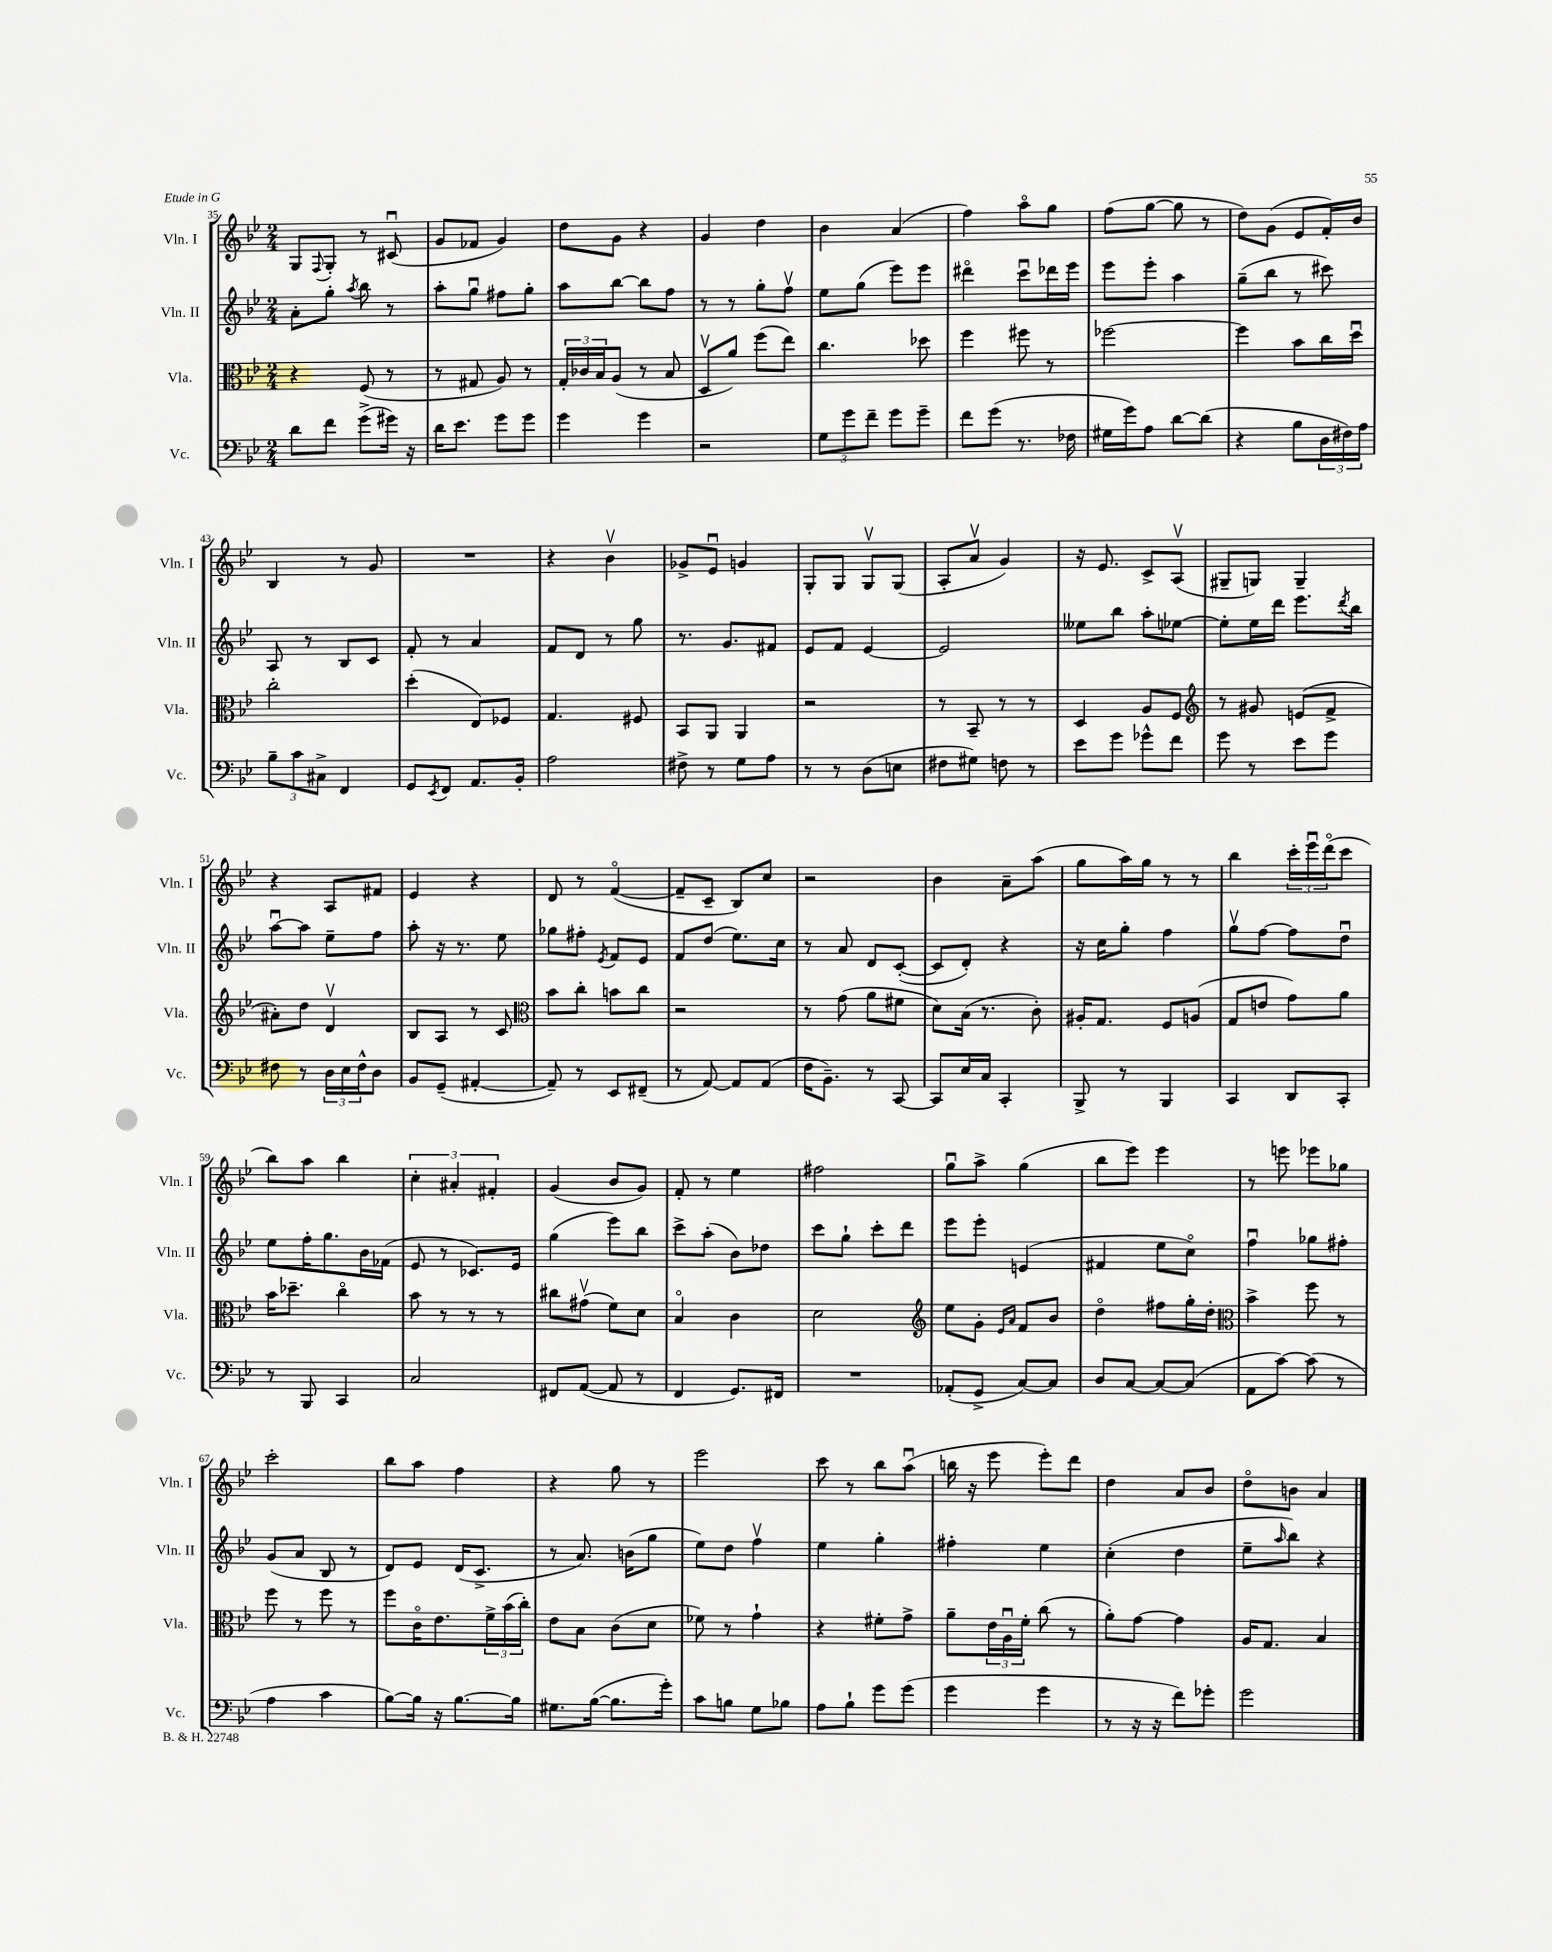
<<
\new StaffGroup <<
\new Staff = "s0" \with { instrumentName = "Vln. I" shortInstrumentName = "Vln. I" } {
    \clef treble \key bes \major \numericTimeSignature \time 2/4
    g8 \appoggiatura { f8 } g8-. r8 cis'8\downbow( |
    g'8 fes'8 g'4) |
    d''8 g'8 r4 |
    g'4 d''4 |
    bes'4 a'4( |
    f''4) a''8\flageolet g''8 |
    f''8( g''8~ g''8 r8 |
    d''8) g'8( ees'8 f'16-.) bes'16 |
    bes4 r8 g'8 |
    R2 |
    r4 bes'4\upbow |
    ges'8-> ees'8\downbow g'4 |
    g8-. g8 g8\upbow g8( |
    a8-. a'8\upbow g'4) |
    r16 ees'8. c'8-> a8\upbow( |
    gis8-- g8) g4-- |
    r4 a8 fis'8 |
    ees'4 r4 |
    d'8 r8 f'4~\flageolet( |
    f'8-- c'8-- bes8) c''8 |
    r2 |
    bes'4 a'8-- a''8( |
    g''8 a''16) g''16 r8 r8 |
    bes''4 \tuplet 3/2 { c'''16-. ees'''16\downbow d'''16\flageolet( } c'''8 |
    bes''8) a''8 bes''4 |
    \tuplet 3/2 { c''4-. ais'4-. fis'4-. } |
    g'4( bes'8 g'8) |
    f'8-. r8 ees''4 |
    fis''2 |
    g''8\downbow a''8-> g''4( |
    bes''8 ees'''8) ees'''4 |
    r8 e'''8 ees'''8 ges''8 |
    c'''2-. |
    bes''8 a''8 f''4 |
    r4 g''8 r8 |
    ees'''2 |
    c'''8 r8 bes''8 a''8\downbow( |
    b''16 r16 ees'''8 ees'''8-.) d'''8 |
    d''4 a'8 bes'8 |
    d''8\flageolet b'8 a'4 \bar "|." |
}
\new Staff = "s1" \with { instrumentName = "Vln. II" shortInstrumentName = "Vln. II" } {
    \clef treble \key bes \major \numericTimeSignature \time 2/4
    a'8-. g''8-. \acciaccatura { a''8 } bes''8 r8 |
    a''8-. g''8\downbow fis''8 g''8-. |
    a''8 bes''8~ bes''8 f''8 |
    r8 r8 g''8-. f''8\upbow |
    ees''8 g''8( ees'''8) ees'''8 |
    dis'''4\flageolet c'''8\downbow des'''16 ees'''16 |
    ees'''8 ees'''8-. a''4 |
    g''8--( bes''8 r8 cis'''8) |
    a8 r8 bes8 c'8 |
    f'8-. r8 a'4 |
    f'8 d'8 r8 g''8 |
    r8. g'8. fis'8 |
    ees'8 f'8 ees'4~ |
    ees'2 |
    eeses''8 bes''8 a''8-. ees''8~ |
    ees''8-. ees''16 d'''16 ees'''8. \acciaccatura { d'''8 } bes''16 |
    a''8~\downbow a''8 ees''8-- f''8 |
    a''8-. r16 r8. ees''8 |
    ges''8 fis''8-. \acciaccatura { ees'8 } f'8 ees'8 |
    f'8 d''8( ees''8.) c''16 |
    r8 a'8 d'8 c'8~-.( |
    c'8 d'8-.) r4 |
    r16 c''16 g''8-. f''4 |
    g''8\upbow f''8~ f''8 d''8\downbow |
    ees''8 f''16-. g''8. bes'16 fes'16( |
    ees'8 r8 ces'8.) ees'16 |
    g''4( ees'''8) bes''8 |
    c'''8-> a''8-.( bes'8) des''8 |
    c'''8 g''8-! c'''8-. d'''8 |
    ees'''8 ees'''8-. e'4( |
    fis'4 ees''8 c''8\flageolet) |
    f''4\downbow ges''8 fis''8-. |
    g'8( a'8 bes8 r8 |
    d'8) ees'8 d'16( c'8.-> |
    r8 a'8.) b'16( g''8 |
    ees''8) d''8 f''4\upbow |
    ees''4 g''4-. |
    fis''4-. ees''4 |
    c''4-.( d''4 |
    ees''8-- \grace { a''16 } bes''8) r4 \bar "|." |
}
\new Staff = "s2" \with { instrumentName = "Vla." shortInstrumentName = "Vla." } {
    \clef alto \key bes \major \numericTimeSignature \time 2/4
    r4 f8( r8 |
    r8 gis8 a8) r8 |
    \tuplet 3/2 { g16-. ces'16 bes16 } a8( r8 bes8 |
    d8\upbow a'8) f''8( ees''8) |
    c''4. des''8 |
    f''4 fis''8 r8 |
    fes''2~ |
    fes''4 bes'8 c''16 d''16\downbow |
    c''2-. |
    d''4-.( ees8) fes8 |
    g4. fis8 |
    bes,8 a,8 a,4 |
    r2 |
    r8 bes,8-- r8 r8 |
    d4 a8 f8 |
    \clef treble r8 gis'8 e'8( f'8-> |
    ais'8-.) d''8 d'4\upbow |
    bes8 a8 r8 c'8 |
    \clef alto bes'8 c''8-. b'8 c''8 |
    r2 |
    r8 g'8( a'8 fis'8 |
    d'8) bes16( r8. c'8-.) |
    ais16-. g8. f8 a8( |
    g8 e'8 g'8) a'8 |
    bes'16 des''8.-- c''4\flageolet |
    bes'8 r8 r8 r8 |
    cis''8 gis'8\upbow( f'8) d'8 |
    bes4\flageolet c'4 |
    d'2 |
    \clef treble ees''8 g'8-. \grace { ees'16 a'16 } f'8 bes'8 |
    d''4\flageolet fis''8 g''16-. d''16-. |
    \clef alto bes'4-> f''8 r8 |
    f''8 r8 f''8 r8 |
    f''8 c'16\flageolet ees'8. \tuplet 3/2 { f'16-> bes'16( c''16-.) } |
    ees'8 bes8 c'8( d'8 |
    fes'8) r8 g'4-! |
    r4 fis'8-. g'8-> |
    a'8-- \tuplet 3/2 { ees'16 a16\downbow f'16-. } c''8( r8 |
    a'8-.) g'8~ g'4 |
    a16 g8. bes4 \bar "|." |
}
\new Staff = "s3" \with { instrumentName = "Vc." shortInstrumentName = "Vc." } {
    \clef bass \key bes \major \numericTimeSignature \time 2/4
    d'8 f'8 g'8->( gis'16) r16 |
    d'16 ees'8. g'8 g'8 |
    g'4 g'4 |
    r2 |
    \tuplet 3/2 { g8 g'8 f'8-- } g'8 g'8-- |
    f'8 g'8( r8. fes16 |
    gis16 g'16) a8 d'8~ d'8( |
    r4 bes8 \tuplet 3/2 { d16 fis16) a16 } |
    \tuplet 3/2 { bes8-- c'8 cis8-> } f,4 |
    g,8 \acciaccatura { ees,8 } f,8 a,8. bes,16-. |
    a2 |
    fis8-> r8 g8 a8 |
    r8 r8 d8( e8 |
    fis8 gis8) f8 r8 |
    ees'8 g'8 ges'8-^ f'8 |
    g'8 r8 ees'8 g'8 |
    fis8 r8 \tuplet 3/2 { d16 ees16 fis16-^ } d8 |
    bes,8 g,8--( ais,4~-. |
    ais,8--) r8 ees,8 fis,8--( |
    r8 a,8~) a,8 a,8( |
    f16 bes,8.--) r8 c,8~ |
    c,8 ees16 c16 c,4-. |
    bes,,8-> r8 bes,,4 |
    c,4 d,8 c,8-. |
    r8 bes,,8 c,4 |
    c2 |
    fis,8 a,8~( a,8 r8 |
    f,4 g,8.) fis,16 |
    R2 |
    aes,8-.( g,8-> c8~) c8 |
    d8 c8~ c8~ c8( |
    a,8 c'8~) c'8( r8 |
    a4 c'4 |
    bes8~) bes16 r16 bes8.~ bes16 |
    gis8. bes16~( bes8. g'16-.) |
    c'8 b8 g8 bes8 |
    a8 bes8-! g'8 g'8( |
    g'4 g'4 |
    r8 r16 r16 f'8) ges'8-. |
    g'2 \bar "|." |
}
>>
>>
\layout { \context { \Score currentBarNumber = #35 } }
